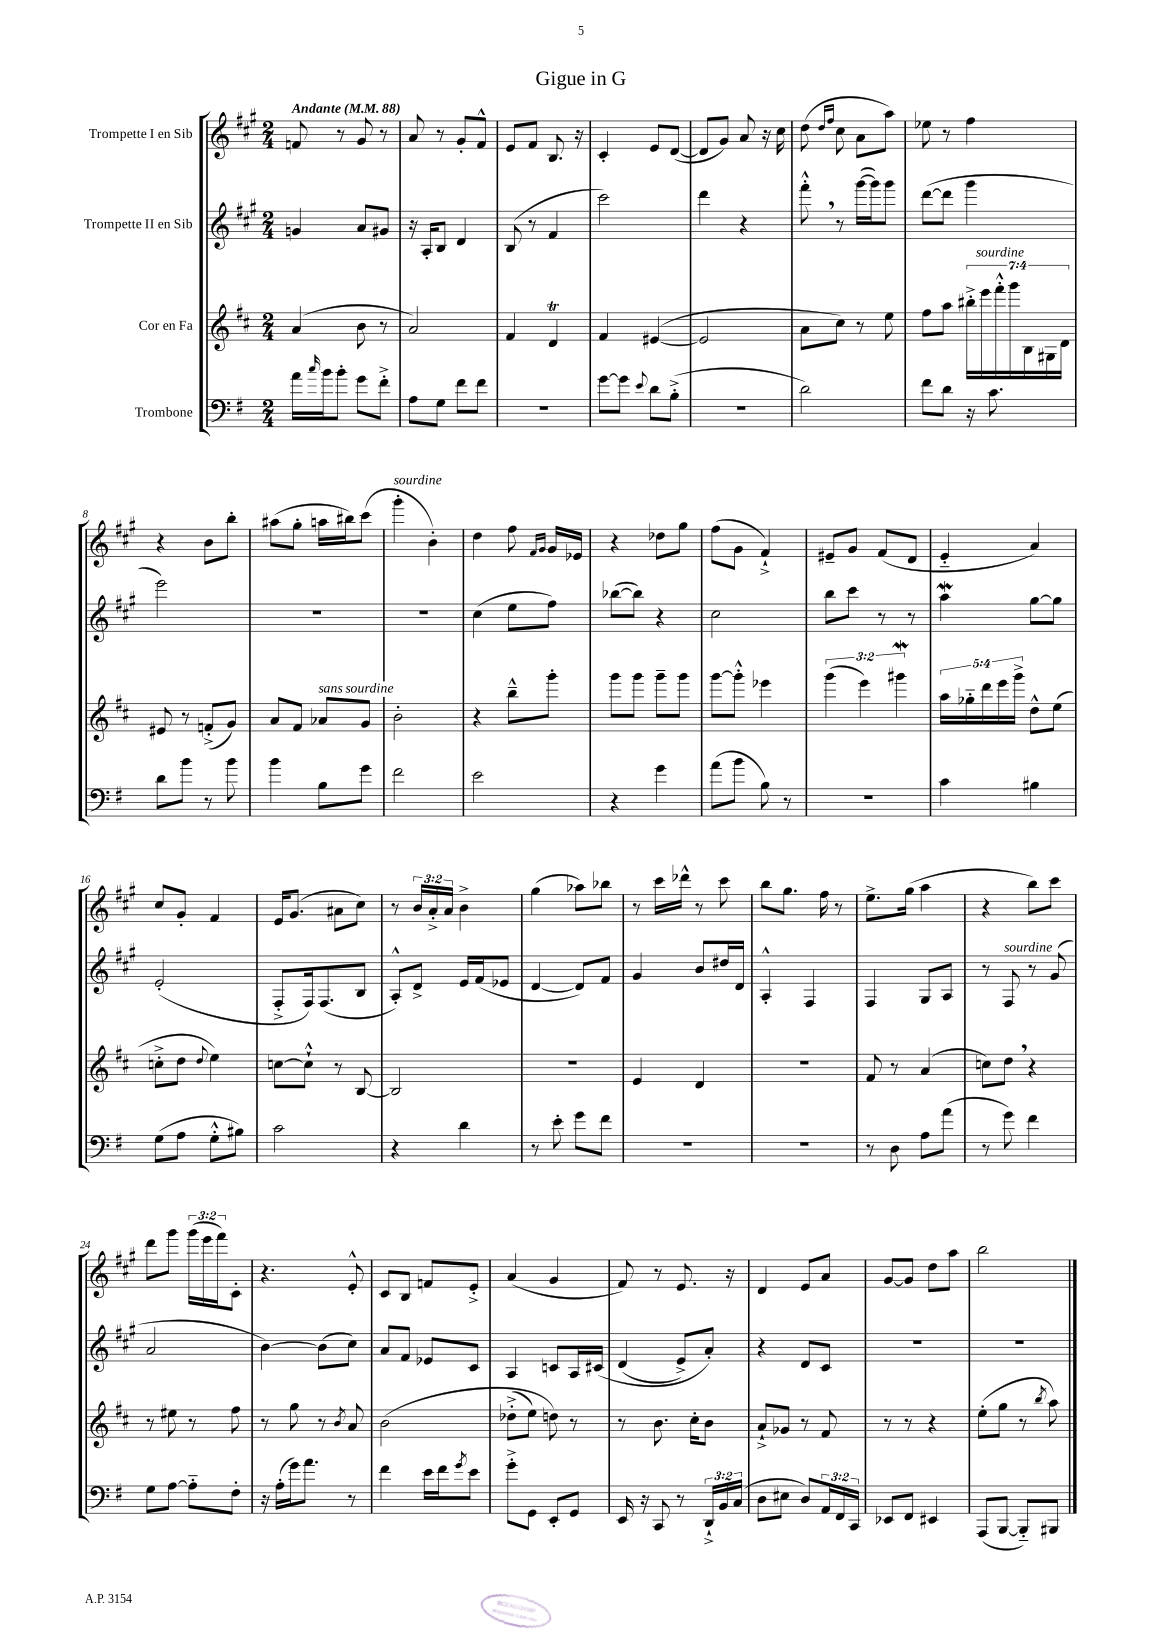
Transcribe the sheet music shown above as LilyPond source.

\header { title = "Gigue in G" }
<<
\new StaffGroup <<
\new Staff = "s0" \with { instrumentName = "Trompette I en Sib" } {
    \clef treble \key a \major \numericTimeSignature \time 2/4 \override Staff.TupletNumber.text = #tuplet-number::calc-fraction-text \tempo "Andante" 4 = 88
    f'8 r8 gis'8 r8 |
    a'8 r8 gis'8-. fis'8-^ |
    e'8 fis'8 b8. r16 |
    cis'4-. e'8 d'8~( |
    d'8 gis'8) a'8 r16 cis''16 |
    d''8( \grace { d''16 fis''16 } cis''8 a'8 a''8) |
    ees''8 r8 fis''4 |
    r4 b'8 b''8-. |
    ais''8( gis''8-. a''16 bis''16) cis'''8( |
    gis'''4-.^\markup { \italic "sourdine" } b'4-.) |
    d''4 fis''8 \grace { fis'16 gis'16 } gis'16 ees'16 |
    r4 des''8 gis''8 |
    fis''8( gis'8 fis'4-!->) |
    eis'8-- gis'8 fis'8( d'8 |
    e'4-_ a'4) |
    cis''8 gis'8-. fis'4 |
    e'16 gis'8.( ais'8 cis''8) |
    r8 \tuplet 3/2 { b'16 a'16-.-> a'16 } b'4-> |
    gis''4( aes''8) bes''8 |
    r8 cis'''16 des'''16-^ r8 cis'''8 |
    b''8 gis''8. fis''16 r8 |
    e''8.-> gis''16( a''4 |
    r4 b''8) cis'''8 |
    d'''8 gis'''8 \tuplet 3/2 { gis'''16( e'''16 fis'''16) } cis'8-. |
    r4. e'8-.-^ |
    cis'8 b8 f'8 e'8-.-> |
    a'4( gis'4 |
    fis'8) r8 e'8. r16 |
    d'4 e'8 a'8 |
    gis'8~ gis'8 d''8 a''8 |
    b''2 \bar "|." |
}
\new Staff = "s1" \with { instrumentName = "Trompette II en Sib" } {
    \clef treble \key a \major \numericTimeSignature \time 2/4
    g'4 a'8 gis'8 |
    r16 a16-. b8 d'4 |
    b8( r8 fis'4 |
    cis'''2) |
    d'''4 r4 |
    fis'''8-.-^ \breathe r8 gis'''16~( gis'''16) gis'''8 |
    d'''8~( d'''8 gis'''4 |
    e'''2) |
    R2 |
    R2 |
    cis''4( e''8 fis''8) |
    bes''8~( bes''8) r4 |
    cis''2 |
    b''8 cis'''8 r8 r8 |
    a''4\mordent gis''8~ gis''8 |
    e'2-.( |
    fis8-.-> fis16) fis8.( b8 |
    a8-.-^) d'8-> e'16 fis'16( ees'8 |
    d'4~ d'8) fis'8 |
    gis'4 b'8 dis''16 d'16 |
    a4-.-^ fis4 |
    fis4 gis8 a8 |
    r8 fis8^\markup { \italic "sourdine" } r8 gis'8( |
    a'2 |
    b'4~) b'8( cis''8) |
    a'8 fis'8 ees'8 cis'8 |
    a4 c'8 a16 cis'16\( |
    d'4( e'8->) a'8-.\) |
    r4 d'8 cis'8 |
    R2 |
    R2 \bar "|." |
}
\new Staff = "s2" \with { instrumentName = "Cor en Fa" } {
    \clef treble \key d \major \numericTimeSignature \time 2/4 \override Staff.TupletNumber.text = #tuplet-number::calc-fraction-text
    a'4( b'8 r8 |
    a'2) |
    fis'4 d'4\trill |
    fis'4 eis'4~( |
    eis'2 |
    a'8 cis''8) r8 e''8 |
    fis''8 a''8 \tuplet 7/4 { bis''16-.-> e'''16^\markup { \italic "sourdine" } fis'''16-.-^ g'''16 b16 gis16 d'16 } |
    eis'8 r8 f'8-.->( g'8) |
    a'8 fis'8 aes'8^\markup { \italic "sans sourdine" } g'8 |
    b'2-. |
    r4 b''8---^ g'''8-. |
    g'''8 g'''8 g'''8-- g'''8 |
    g'''8~ g'''8-.-^ ees'''4 |
    \tuplet 3/2 { g'''4( e'''4) gis'''4\mordent } |
    \tuplet 5/4 { a''16 ges''16-_ d'''16 e'''16 g'''16-> } d''8-^ e''8( |
    c''8-.-> d''8 \appoggiatura { d''8 } e''4) |
    c''8~ c''8-!-^ r8 b8~ |
    b2 |
    R2 |
    e'4 d'4 |
    R2 |
    fis'8 r8 a'4( |
    c''8) d''8 \breathe r4 |
    r8 eis''8 r8 fis''8 |
    r8 g''8 r8 \acciaccatura { b'8 } a'8 |
    b'2\( |
    des''8-.->( e''8) d''8\) r8 |
    r8 b'8. cis''16-. b'8 |
    a'8-!-> ges'8 r8 fis'8 |
    r8 r8 r4 |
    e''8-.( g''8 r8 \acciaccatura { b''8 } a''8) \bar "|." |
}
\new Staff = "s3" \with { instrumentName = "Trombone" } {
    \clef bass \key g \major \numericTimeSignature \time 2/4 \override Staff.TupletNumber.text = #tuplet-number::calc-fraction-text
    a'16 \grace { c''16 } b'16 b'8-. g'8 fis'8-.-> |
    a8 g8 fis'8 fis'8 |
    r2 |
    g'8~ g'8 \appoggiatura { e'8 } d'8 b8-.->( |
    R2 |
    d'2) |
    fis'8 d'8 r16 c'8. |
    d'8 b'8 r8 b'8 |
    b'4 b8 g'8 |
    fis'2 |
    e'2 |
    r4 g'4 |
    a'8( b'8 b8) r8 |
    R2 |
    c'4 bis4 |
    g8( a8 g8-.-^ bis8) |
    c'2 |
    r4 d'4 |
    r8 e'8-. g'8 fis'8 |
    R2 |
    R2 |
    r8 d8 a8 a'8( |
    r8 g'8) fis'4 |
    g8 a8~ a8-_ fis8-. |
    r16 a16-.( g'16) a'8. r8 |
    fis'4 e'16 fis'16 \acciaccatura { g'8 } e'8 |
    g'8-.-> g,8 e,8-. g,8 |
    e,16 r16 c,8 r8 \tuplet 3/2 { d,16-!-> b,16 c16( } |
    d8 eis8 d8) \tuplet 3/2 { a,16 fis,16 c,16 } |
    ees,8 fis,8 eis,4 |
    a,,8( b,,8~ b,,8-_) bis,,8 \bar "|." |
}
>>
>>
